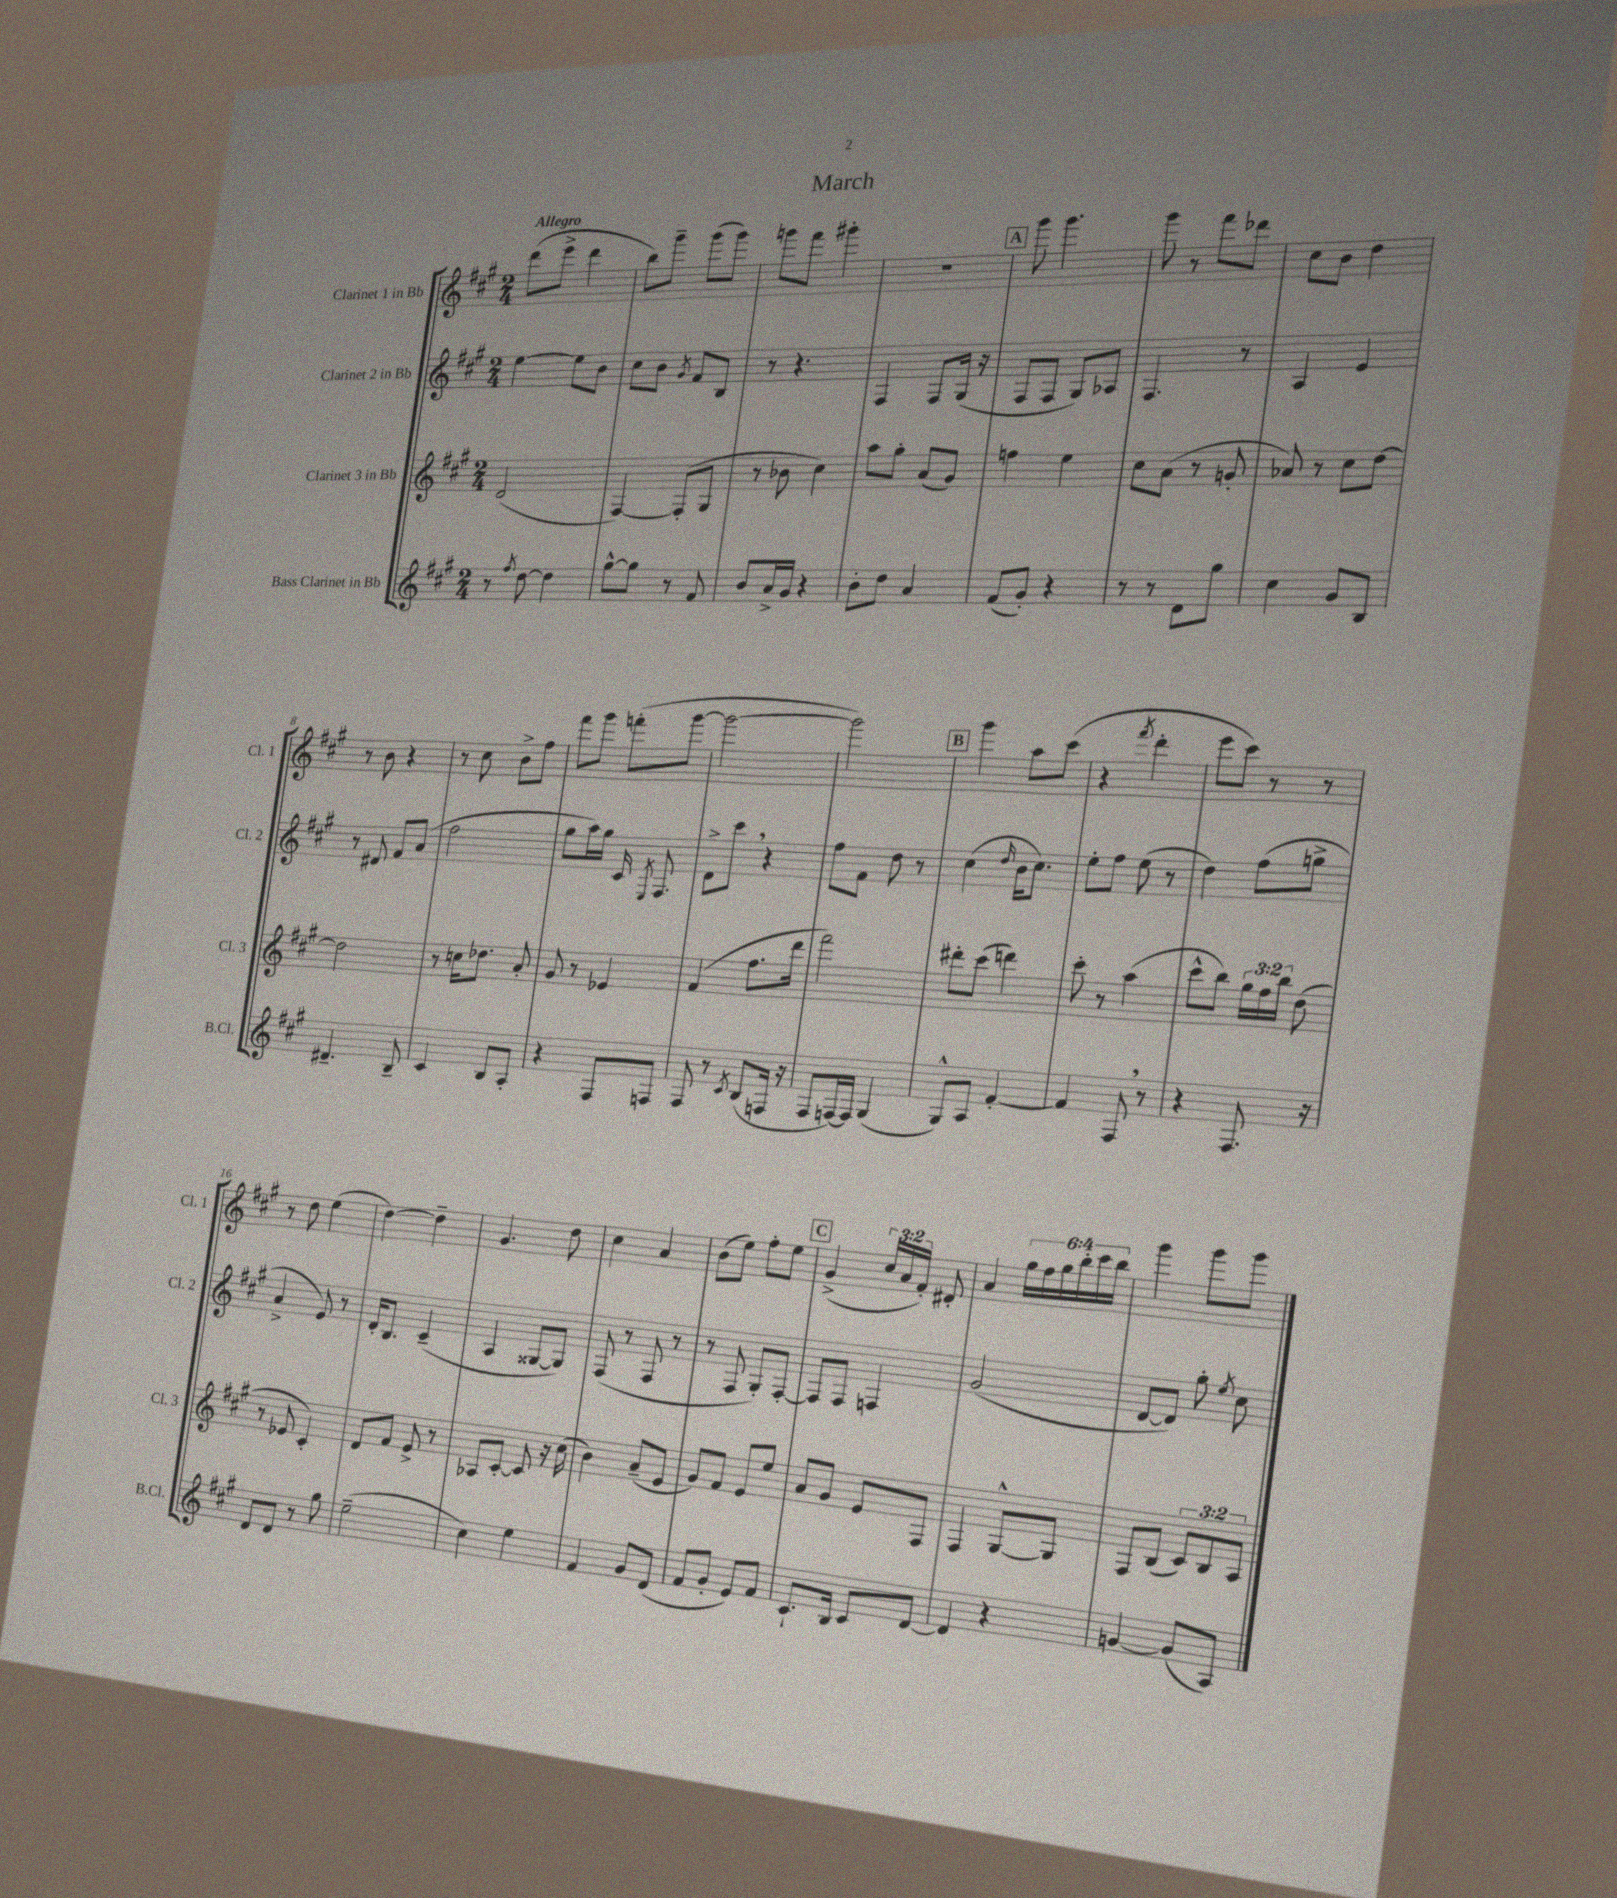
\header { title = "March" }
<<
\new StaffGroup <<
\new Staff = "s0" \with { instrumentName = "Clarinet 1 in Bb" shortInstrumentName = "Cl. 1" } {
    \clef treble \key a \major \numericTimeSignature \time 2/4 \override Staff.TupletNumber.text = #tuplet-number::calc-fraction-text \tempo "Allegro"
    \autoBeamOff d'''8[( e'''8]-> d'''4 |
    b''8[) gis'''8]-- gis'''8[( gis'''8]) |
    g'''8[ fis'''8] gis'''4-. |
    R2 |
    \mark \markup { \box "A" } gis'''8 gis'''4. |
    gis'''8 r8 fis'''8[ des'''8] |
    cis''8[ b'8] d''4 |
    r8 b'8 r4 |
    r8 cis''8 b'8[-> fis''8] |
    fis'''8[ gis'''8] f'''8[-.( gis'''8]~ |
    gis'''2~ |
    gis'''2) |
    \mark \markup { \box "B" } gis'''4 a''8[ cis'''8]( |
    r4 \acciaccatura { fis'''8 } d'''4-. |
    e'''8[ cis'''8]) r8 r8 |
    r8 d''8 e''4( |
    d''4~) d''4-- |
    gis'4. d''8 |
    cis''4 a'4 |
    b'8[( e''8]) fis''8[-. e''8] |
    \mark \markup { \box "C" } gis'4->( \tuplet 3/2 { cis''16[ a'16 fis'16]-.) } dis'8-. |
    a'4 \tuplet 6/4 { gis''16[ fis''16 gis''16 b''16-. cis'''16 b''16] } |
    gis'''4 gis'''8[ gis'''8] \bar "|." |
}
\new Staff = "s1" \with { instrumentName = "Clarinet 2 in Bb" shortInstrumentName = "Cl. 2" } {
    \clef treble \key a \major \numericTimeSignature \time 2/4
    \autoBeamOff e''4~ e''8[ b'8] |
    cis''8[ b'8] \acciaccatura { gis'8 } fis'8[ b8] |
    r8 r4. |
    fis4 fis8[ gis16]( r16 |
    \mark \markup { \box "A" } fis8[ fis8] gis8[) aes8] |
    fis4. r8 |
    a4 e'4 |
    r8 dis'8 fis'8[ a'8]( |
    fis''2 |
    gis''8[ a''16) gis''16] cis'16 \acciaccatura { e8 } fis8. |
    d'8[-> cis'''8] \breathe r4 |
    fis''8[ fis'8] d''8 r8 |
    \mark \markup { \box "B" } cis''4( \grace { d''16 } b'16[ cis''8.]) |
    e''8[-. fis''8] e''8( r8 |
    d''4) fis''8[( g''8]-> |
    a'4-> e'8) r8 |
    d'16[-. b8.] cis'4--( |
    a4 gisis8[~ gisis8]) |
    fis8( r8 fis8 r8 |
    r8 fis8 gis8[-.) fis8]~-. |
    \mark \markup { \box "C" } fis8[ fis8] f4 |
    gis'2( |
    d'8[~ d'8]) gis''8-. \acciaccatura { e''8 } cis''8 \bar "|." |
}
\new Staff = "s2" \with { instrumentName = "Clarinet 3 in Bb" shortInstrumentName = "Cl. 3" } {
    \clef treble \key a \major \numericTimeSignature \time 2/4 \override Staff.TupletNumber.text = #tuplet-number::calc-fraction-text
    \autoBeamOff d'2( |
    fis4~) fis8[-.( gis8] |
    r8 bes'8 cis''4) |
    a''8[ gis''8]-. a'8[( gis'8]) |
    \mark \markup { \box "A" } f''4 e''4 |
    cis''8[ a'8]( r8 g'8-. |
    aes'8) r8 cis''8[ d''8]~ |
    d''2 |
    r8 c''16[ des''8.] a'8-. |
    gis'8 r8 ees'4 |
    fis'4( fis''8.[ d'''16] |
    fis'''2) |
    \mark \markup { \box "B" } dis'''8[-. cis'''8]( d'''4) |
    cis'''8-. r8 a''4( |
    cis'''8[-^ b''8]) \tuplet 3/2 { gis''16[ fis''16 b''16] } d''8( |
    r8 ees'8 cis'4-.) |
    d'8[ fis'8] e'8-> r8 |
    aes8[ cis'8]~-. cis'8 r16 cis''16( |
    b'4) a'8[--( e'8] |
    gis'8[) fis'8] e'8[ e''8] |
    \mark \markup { \box "C" } a'8[ gis'8] e'8[ fis8] |
    fis4 gis8[~-^ gis8] |
    fis8[ b8]( \tuplet 3/2 { cis'8[) b8 a8] } \bar "|." |
}
\new Staff = "s3" \with { instrumentName = "Bass Clarinet in Bb" shortInstrumentName = "B.Cl." } {
    \clef treble \key a \major \numericTimeSignature \time 2/4
    \autoBeamOff r8 \acciaccatura { fis''8 } d''8~ d''4 |
    gis''8[~-^ gis''8] r8 fis'8 |
    b'8[ a'16-> gis'16] r4 |
    b'8[-. d''8] a'4 |
    \mark \markup { \box "A" } fis'8[( gis'8]-.) r4 |
    r8 r8 d'8[ gis''8] |
    cis''4 gis'8[ b8] |
    dis'4.-- b8-- |
    cis'4 b8[ a8]-. |
    r4 fis8[ f8] |
    fis8 r8 \acciaccatura { cis'8 } b8[( f16] r16 |
    fis8[ f16~) f16] gis4( |
    \mark \markup { \box "B" } gis8[-^) a8] fis'4~-. |
    fis'4 fis8 \breathe r8 |
    r4 fis8. r16 |
    d'8[ d'8] r8 gis''8 |
    e''2--( |
    cis''4) e''4 |
    fis'4 gis'8[ d'8]( |
    fis'8[ gis'8]-. e'8[) fis'8] |
    \mark \markup { \box "C" } cis'8.[-! b16] cis'8[ d'8]~ |
    d'4 r4 |
    g'4~ g'8[( a8]) \bar "|." |
}
>>
>>
